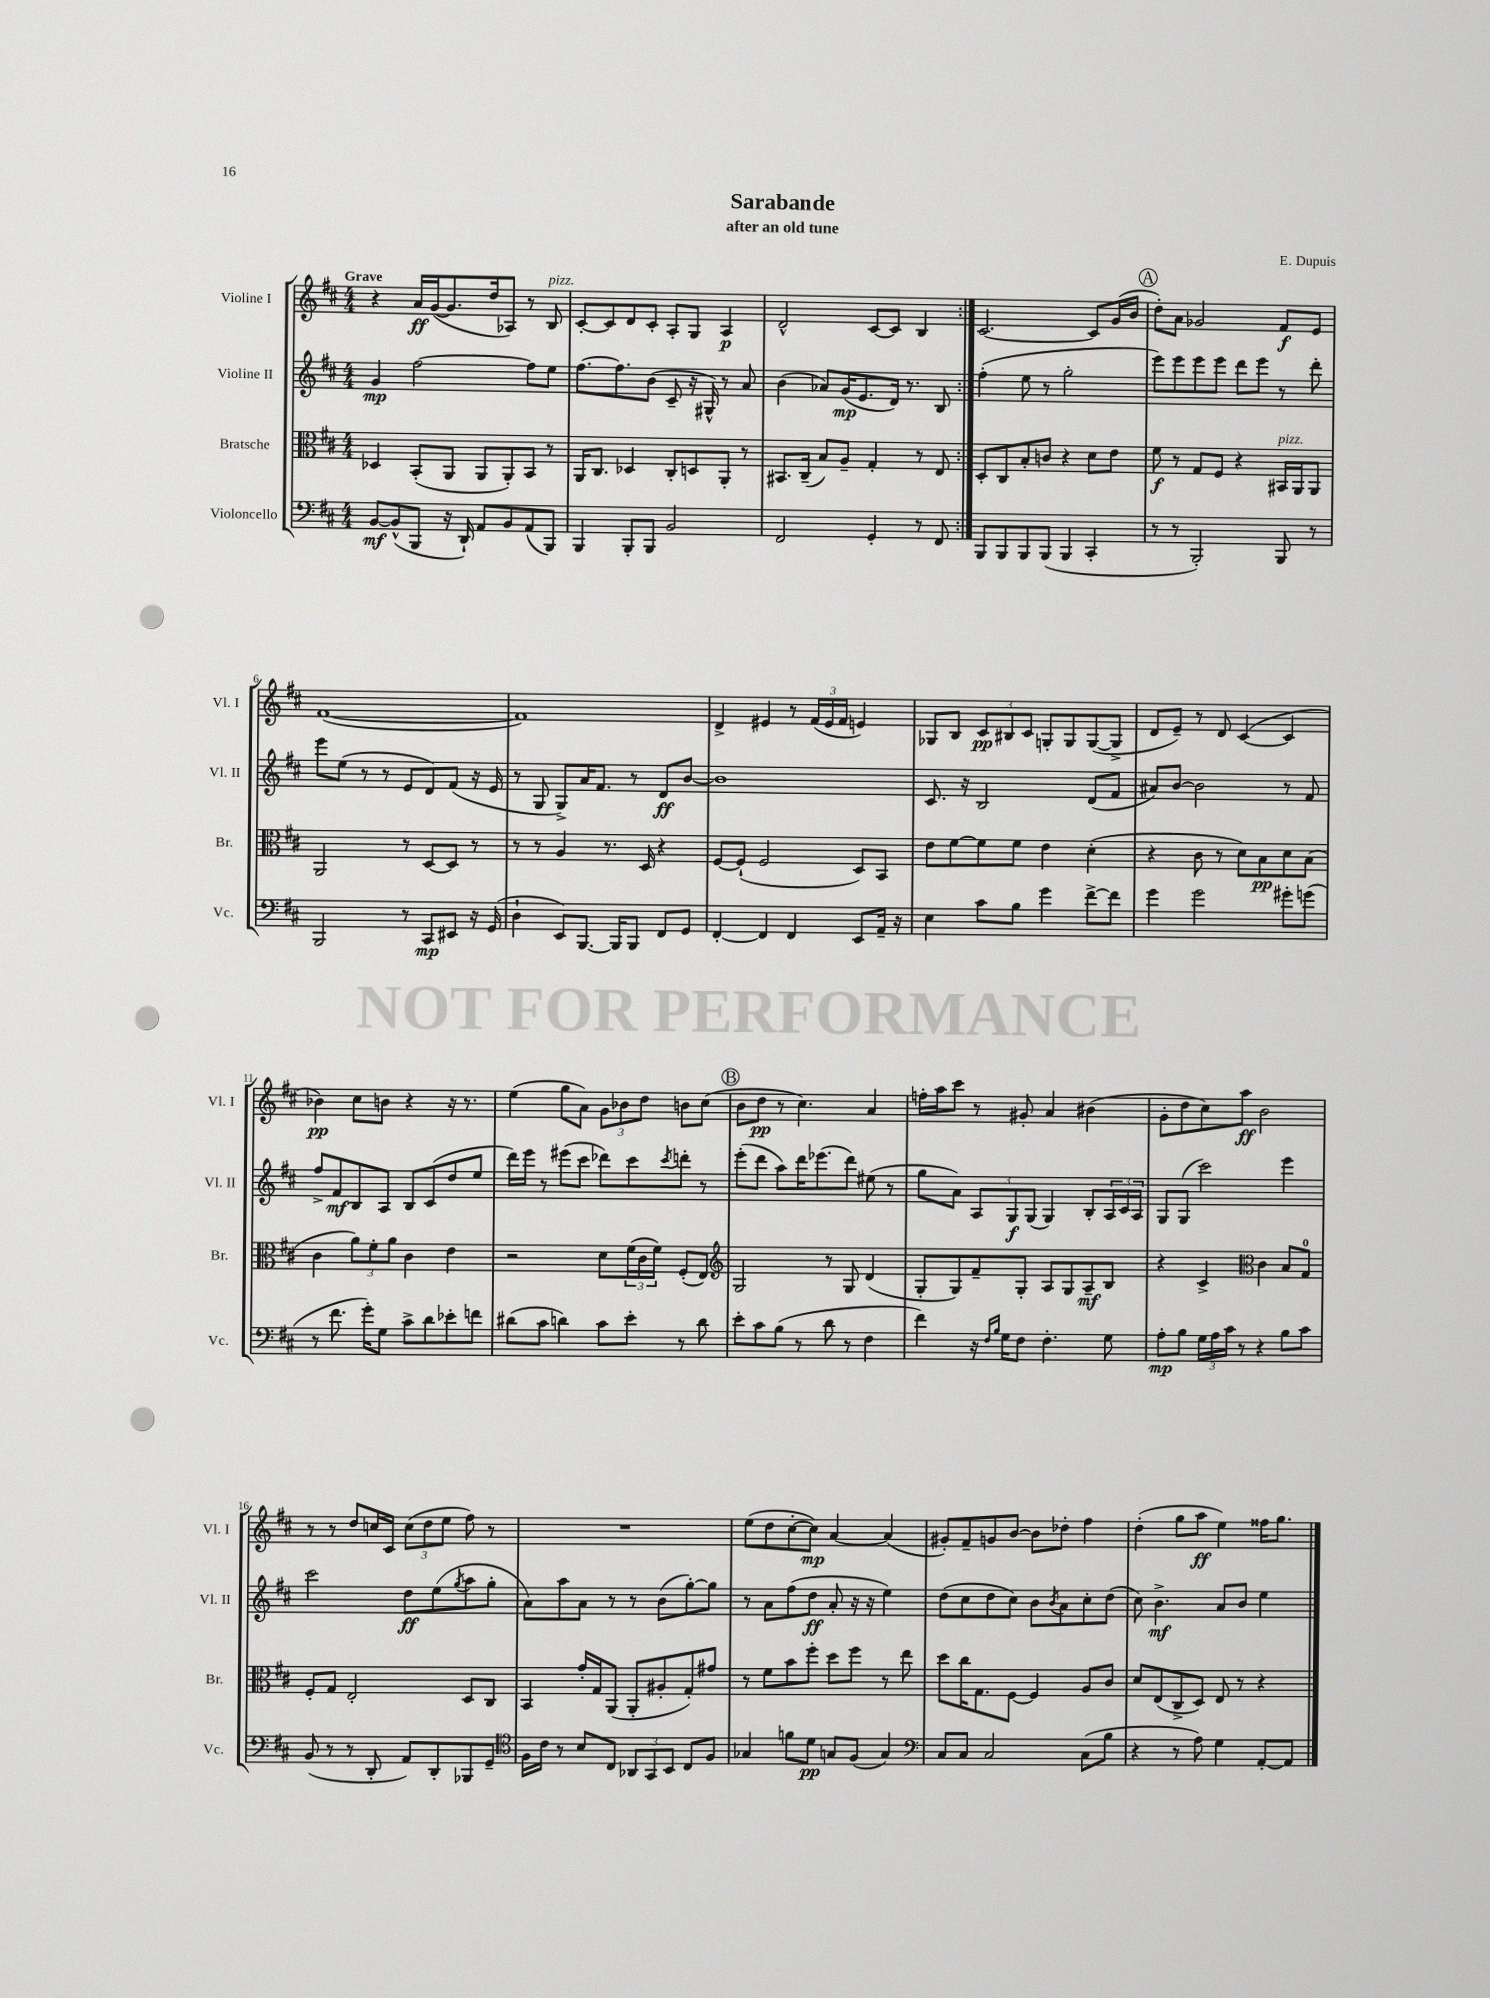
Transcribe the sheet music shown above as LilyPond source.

\header { title = "Sarabande" composer = "E. Dupuis" subtitle = "after an old tune" }
<<
\new StaffGroup <<
\new Staff = "s0" \with { instrumentName = "Violine I" shortInstrumentName = "Vl. I" } {
    \clef treble \key d \major \numericTimeSignature \time 4/4 \tempo "Grave"
    \repeat volta 2 { r4 a'16\ff g'16~( g'8. d''16 aes8) r8 b8^\markup { \italic "pizz." } |
    cis'8~-. cis'8 d'8 cis'8-. a8-. g8 a4\p |
    d'2-^ cis'8~ cis'8 b4 | }
    cis'2.~ cis'8 g'16( b'16 |
    \mark \markup { \circle "A" } d''8-.) a'8 ges'2 fis'8\f e'8 |
    fis'1~( |
    fis'1) |
    d'4-> eis'4 r8 \tuplet 3/2 { fis'16( eis'16 fis'16 } e'4) |
    ges8 b8 \tuplet 3/2 { cis'8\pp bis8 cis'8 } g8-. g8 g8~( g8-> |
    d'8 e'8--) r8 d'8 cis'4~( cis'4 |
    bes'4\pp) cis''8 b'8 r4 r16 r8. |
    e''4( g''8 a'8) \tuplet 3/2 { g'8 bes'8 d''8 } b'8 cis''8( |
    \mark \markup { \circle "B" } b'8 d''8\pp r8 cis''4.) a'4 |
    f''16-. a''16 cis'''8 r8 gis'8-. a'4 bis'4( |
    g'8-. d''8 cis''8) a''8\ff b'2 |
    r8 r8 d''8 c''16 cis'16 \tuplet 3/2 { c''8( d''8 e''8 } fis''8) r8 |
    R1 |
    e''8( d''8 cis''8~-. cis''8\mp) a'4~ a'4( |
    gis'8-.) fis'8-- g'8 b'8~ b'8 des''8-. fis''4 |
    d''4-.( g''8 a''8\ff e''4) fisis''16 g''8. \bar "|." |
}
\new Staff = "s1" \with { instrumentName = "Violine II" shortInstrumentName = "Vl. II" } {
    \clef treble \key d \major \numericTimeSignature \time 4/4
    \repeat volta 2 { g'4\mp fis''2~ fis''8 e''8 |
    fis''8.~ fis''8. b'8( cis'8-- r16 gis16-^) r8 a'8 |
    b'4( aes'8) g'16\mp( e'8. d'16) r8. b8 | }
    fis''4-.( e''8 r8 g''2-. |
    \mark \markup { \circle "A" } e'''8) e'''8 e'''8 e'''8 d'''8 e'''8 r8 d'''8-. |
    e'''8 e''8( r8 r8 e'8 d'8) fis'8( r16 e'16 |
    r8 g8 g8->) a'16 fis'8. r8 d'8\ff b'8~ |
    b'1 |
    cis'8. r16 b2 d'8( fis'8 |
    ais'8) b'8~ b'2 r8 fis'8 |
    fis''8-> fis'8\mf b8 a8 b8 cis'8( d''8 e''8 |
    d'''16) e'''16 r8 eis'''8( cis'''8 des'''8) cis'''8 \acciaccatura { cis'''8 } d'''8-. r8 |
    \mark \markup { \circle "B" } e'''8-.( d'''8 a''8) d'''16 ees'''8.( d'''8) eis''8( r8 |
    g''8 a'8) \tuplet 3/2 { a8 g8\f g8( } g4) b8-. \tuplet 3/2 { a16 cis'16 a16 } |
    g8 g8( cis'''2) e'''4 |
    cis'''2 d''8\ff e''8( \acciaccatura { g''8 } a''8 g''8-. |
    a'8) a''8 a'8 r8 r8 b'8( g''8~-.) g''8 |
    r8 a'8 fis''8( d''8\ff a'8-. r16 r16 e''4) |
    d''8( cis''8 d''8 cis''8) b'8 \acciaccatura { b'8 } a'8 cis''8-. d''8( |
    cis''8) b'4.->\mf a'8 b'8 e''4 \bar "|." |
}
\new Staff = "s2" \with { instrumentName = "Bratsche" shortInstrumentName = "Br." } {
    \clef alto \key d \major \numericTimeSignature \time 4/4
    \repeat volta 2 { des4 b,8-.( a,8 a,8 a,8-.) b,8 r8 |
    a,16 cis8. des4 cis8-. d8 a,8-. r8 |
    bis,8. cis16--( b8) a8-- g4-. r8 e8 | }
    d8-. cis8 b8-. c'8 r4 d'8 e'8 |
    \mark \markup { \circle "A" } fis'8\f r8 g8 fis8 r4 bis,16^\markup { \italic "pizz." } a,16 a,8 |
    a,2 r8 d8~ d8 r8 |
    r8 r8 a4 r8. d16 r4 |
    fis8~ fis8-!( fis2 d8) b,8 |
    e'8 fis'8~ fis'8 fis'8 e'4 d'4-.( |
    r4 cis'8 r8 d'8) b8\pp d'8 b8( |
    cis'4 \tuplet 3/2 { a'8) fis'8-. a'8 } cis'4 e'4 |
    r2 d'8 \tuplet 3/2 { fis'16( cis'16 fis'16) } fis8-.( e8) |
    \mark \markup { \circle "B" } \clef treble g2 r8 g8 d'4( |
    g8-. g8) fis'8-- g8-. a8 g8 a8--\mf b8 |
    r4 cis'4-> \clef alto cis'4 b8 g8-0 |
    fis8-. g8 e2-. d8 cis8 |
    b,4 g'16-. g16 a,8( a,8-. ais8-. g8-.) gis'8 |
    r8 fis'8 b'8 fis''8-. d''8 fis''8 r8 e''8 |
    d''8 cis''16 g8. fis8~ fis4 a8 cis'8 |
    d'8 e8( cis8-> d8) e8 r8 r4 \bar "|." |
}
\new Staff = "s3" \with { instrumentName = "Violoncello" shortInstrumentName = "Vc." } {
    \clef bass \key d \major \numericTimeSignature \time 4/4
    \repeat volta 2 { b,8~\mf b,8-^( b,,8 r16 d,16-!) a,8 b,8 a,8( b,,8) |
    b,,4 b,,8-. b,,8 b,2 |
    fis,2 g,4-. r8 fis,8 | }
    b,,8 b,,8 b,,8 b,,8( b,,4 cis,4-. |
    \mark \markup { \circle "A" } r8 r8 b,,2-.) b,,8 r8 |
    b,,2 r8 cis,8\mp eis,8 r16 g,16( |
    d4-! e,8) b,,8.~ b,,16 b,,8 fis,8 g,8 |
    fis,4~-. fis,4 fis,4 e,8 a,16-- r16 |
    e4 cis'8 b8 g'4 fis'8~-> fis'8 |
    g'4 g'2 gis'8-. g'8( |
    r8 fis'8. g'16-.) g8 cis'8-> d'8 ees'8-. f'8 |
    dis'8( cis'8 d'4) cis'8 e'8-. r8 d'8 |
    \mark \markup { \circle "B" } e'8-. cis'8 b8( r8 d'8 r8 fis4 |
    fis'4) r16 \grace { fis16 b16 } g16 fis8 fis4.-. g8 |
    a8-.\mp b8 \tuplet 3/2 { g16 a16 cis'16 } r8 r4 b8 cis'8 |
    b,8( r8 r8 d,8-. a,8) d,8-. bes,,8 g,8-- |
    \clef tenor fis16 cis'16 r8 b8 cis8 \tuplet 3/2 { aes,8 g,8 b,8 } cis8 fis8 |
    ges4 f'8 d'8\pp g8 fis8( g4) |
    \clef bass cis8 cis8 cis2 cis8( b8 |
    r4 r8 a8) g4 a,8~-. a,8 \bar "|." |
}
>>
>>
